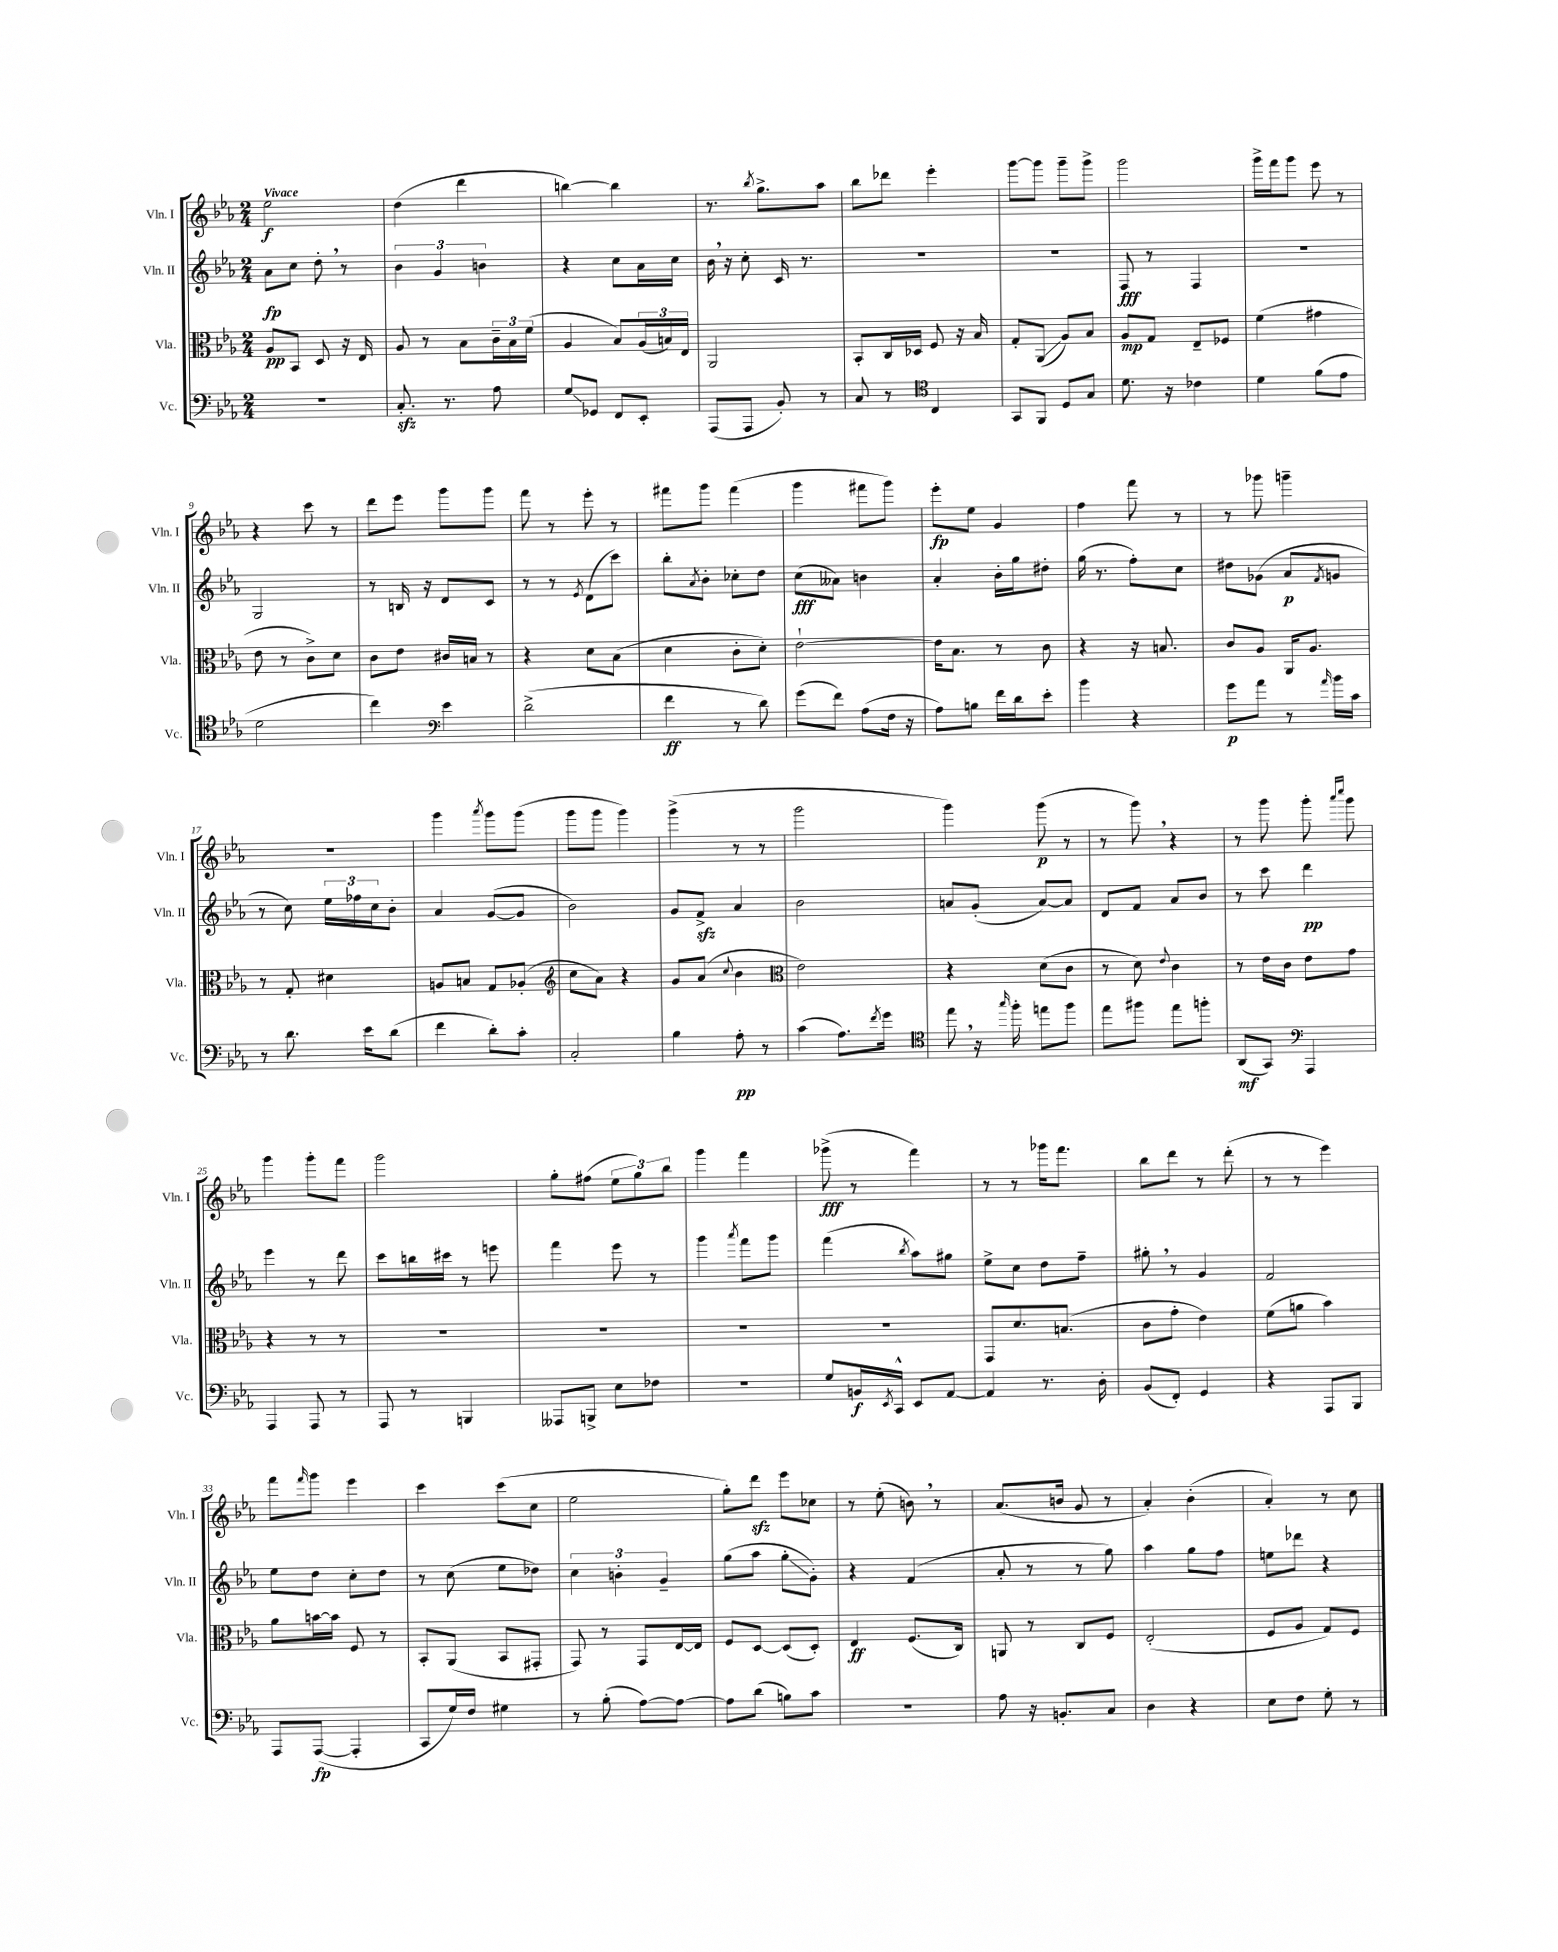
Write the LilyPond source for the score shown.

<<
\new StaffGroup <<
\new Staff = "s0" \with { instrumentName = "Vln. I" shortInstrumentName = "Vln. I" } {
    \clef treble \key ees \major \numericTimeSignature \time 2/4 \tempo "Vivace"
    ees''2\f |
    d''4( d'''4 |
    b''4~) b''4 |
    r8. \acciaccatura { bes''8 } g''8.-> aes''8 |
    bes''8 des'''8 ees'''4-. |
    g'''8~ g'''8 g'''8-- g'''8-> |
    g'''2 |
    g'''16-> f'''16 g'''8 ees'''8 r8 |
    r4 c'''8 r8 |
    d'''8 ees'''8 g'''8 g'''8 |
    f'''8 r8 ees'''8-. r8 |
    fis'''8 g'''8 fis'''4( |
    g'''4 fis'''8 g'''8) |
    ees'''8-.\fp ees''8 g'4 |
    f''4 f'''8 r8 |
    r8 ges'''8 g'''4-- |
    R2 |
    g'''4 \acciaccatura { aes'''8 } g'''8 g'''8( |
    g'''8 g'''8 g'''4) |
    g'''4->( r8 r8 |
    g'''2 |
    g'''4) g'''8\p( r8 |
    r8 g'''8) \breathe r4 |
    r8 g'''8 g'''8-. \grace { aes'''16 c''''16 } g'''8 |
    g'''4 g'''8-. f'''8 |
    g'''2 |
    g''8-. fis''8( \tuplet 3/2 { ees''8 g''8) bes''8 } |
    g'''4 f'''4 |
    ges'''8->\fff( r8 f'''4) |
    r8 r8 ges'''16 f'''8. |
    bes''8 d'''8 r8 d'''8-.( |
    r8 r8 ees'''4) |
    f'''8 \grace { f'''16 } g'''8 ees'''4 |
    c'''4 c'''8( c''8 |
    ees''2 |
    g''8-.) d'''8\sfz ees'''8 ces''8 |
    r8 ees''8-.( b'8) \breathe r8 |
    aes'8.( b'16 g'8 r8 |
    aes'4-.) bes'4-.( |
    aes'4-.) r8 c''8 \bar "|." |
}
\new Staff = "s1" \with { instrumentName = "Vln. II" shortInstrumentName = "Vln. II" } {
    \clef treble \key ees \major \numericTimeSignature \time 2/4
    aes'8\fp c''8 d''8-. \breathe r8 |
    \tuplet 3/2 { bes'4 g'4 b'4 } |
    r4 c''8 aes'16 c''16 |
    bes'16 \breathe r16 c''8-. c'16 r8. |
    R2 |
    r2 |
    f8\fff r8 f4 |
    R2 |
    g2 |
    r8 b16 r16 d'8 c'8 |
    r8 r8 \acciaccatura { ees'8 } d'8( c'''8) |
    bes''8-. \acciaccatura { aes'8 } bes'8-. ces''8-. d''8 |
    c''8\fff( aeses'8) b'4 |
    aes'4-. bes'16-. g''16 dis''8-. |
    g''16( r8. f''8-.) c''8 |
    dis''8 ges'8( aes'8\p \acciaccatura { f'8 } g'8 |
    r8 c''8) \tuplet 3/2 { ees''16 fes''16 c''16 } bes'8-. |
    aes'4 g'8~( g'8 |
    bes'2) |
    g'8 f'8->\sfz aes'4 |
    bes'2 |
    a'8 g'8-.( a'8~) a'8 |
    d'8 f'8 aes'8 bes'8 |
    r8 c'''8 d'''4\pp |
    ees'''4 r8 d'''8 |
    c'''8 b''16 cis'''16 r8 e'''8 |
    f'''4 ees'''8 r8 |
    g'''4 \acciaccatura { aes'''8 } f'''8 g'''8 |
    f'''4( \acciaccatura { bes''8 } aes''8) gis''8 |
    ees''8-> c''8 d''8 f''8-- |
    gis''8-. \breathe r8 g'4 |
    f'2 |
    ees''8 d''8 c''8-. d''8 |
    r8 c''8( ees''8 des''8) |
    \tuplet 3/2 { c''4 b'4-. g'4-- } |
    g''8( aes''8 g''8-.\glissando g'8-.) |
    r4 f'4( |
    aes'8-. r8 r8 g''8) |
    aes''4 g''8 f''8 |
    e''8 des'''8 r4 \bar "|." |
}
\new Staff = "s2" \with { instrumentName = "Vla." shortInstrumentName = "Vla." } {
    \clef alto \key ees \major \numericTimeSignature \time 2/4
    aes8\pp bes,8 d8 r16 ees16 |
    aes8 r8 bes8 \tuplet 3/2 { c'16-- bes16 f'16( } |
    aes4 bes8) \tuplet 3/2 { aes16( b16) ees16 } |
    aes,2 |
    bes,8-. c16 des16 f8 r16 bes16 |
    g8-. aes,8\glissando( aes8) bes8 |
    aes8\mp g8 ees8-- fes8 |
    f'4( gis'4 |
    ees'8 r8 c'8->) d'8 |
    c'8 ees'8 cis'16 b16 r8 |
    r4 d'8 bes8( |
    d'4 c'8-. d'8-.) |
    ees'2~-! |
    ees'16 bes8. r8 c'8 |
    r4 r16 b8. |
    c'8 aes8 aes,16 aes8. |
    r8 g8-. dis'4 |
    a8 b8 g8 aes8-.( |
    \clef treble c''8 aes'8) r4 |
    g'8 aes'8( \appoggiatura { c''8 } bes'4 |
    \clef alto ees'2) |
    r4 d'8( c'8 |
    r8 d'8) \appoggiatura { ees'8 } c'4 |
    r8 ees'16 c'16 ees'8 g'8 |
    r4 r8 r8 |
    R2 |
    R2 |
    R2 |
    r2 |
    g,8 d'8. b8.( |
    c'8 g'8-. ees'4) |
    f'8( a'8 bes'4) |
    aes'8 b'16~ b'16 f8 r8 |
    bes,8-. aes,8( bes,8 gis,8-. |
    g,8) r8 g,8 ees16~ ees16 |
    f8 d8~ d8( d8-.) |
    ees4\ff f8.( c16) |
    a,8 r8 c8 f8 |
    ees2-.( |
    f8 aes8 g8) f8 \bar "|." |
}
\new Staff = "s3" \with { instrumentName = "Vc." shortInstrumentName = "Vc." } {
    \clef bass \key ees \major \numericTimeSignature \time 2/4
    R2 |
    c8.-.\sfz r8. aes8 |
    g8\glissando ges,8 f,8 ees,8-. |
    aes,,8( aes,,8 bes,8-.) r8 |
    c8 r8 \clef tenor c4 |
    g,8 f,8 d8 g8 |
    d'8. r16 ces'4 |
    d'4 f'8( ees'8 |
    d'2 |
    c''4) \clef bass ees'4 |
    d'2->( |
    f'4\ff r8 d'8) |
    g'8( f'8) aes8( f16 r16 |
    aes8) b8 f'16 d'16 ees'8-. |
    bes'4 r4 |
    g'8\p aes'8 r8 \grace { aes'16 } bes'16 c'16 |
    r8 d'8. ees'16 d'8( |
    f'4 d'8-.) c'8-. |
    c2-. |
    bes4 aes8-.\pp r8 |
    c'4( aes8.) \acciaccatura { f'8 } g'16 |
    \clef tenor ees''8 \breathe r16 \grace { g''16 } f''16-. e''8 f''8 |
    ees''8 fis''8 ees''8 f''8-. |
    aes,8\mf( g,8) \clef bass aes,,4 |
    aes,,4 aes,,8 r8 |
    aes,,8 r8 b,,4 |
    aeses,,8 b,,8-> ees8 fes8 |
    R2 |
    g8 b,16\f \acciaccatura { ees,8 } c,16-^ ees,8 aes,8~ |
    aes,4 r8. d16-. |
    bes,8( f,8-.) g,4 |
    r4 aes,,8 bes,,8 |
    aes,,8 aes,,8~\fp( aes,,4-. |
    c,8 g16) f16 gis4 |
    r8 bes8-.( aes8~) aes8~ |
    aes8 d'8( b8) c'8 |
    R2 |
    aes8 r16 b,8.-. c8 |
    d4 r4 |
    ees8 f8 g8-. r8 \bar "|." |
}
>>
>>
